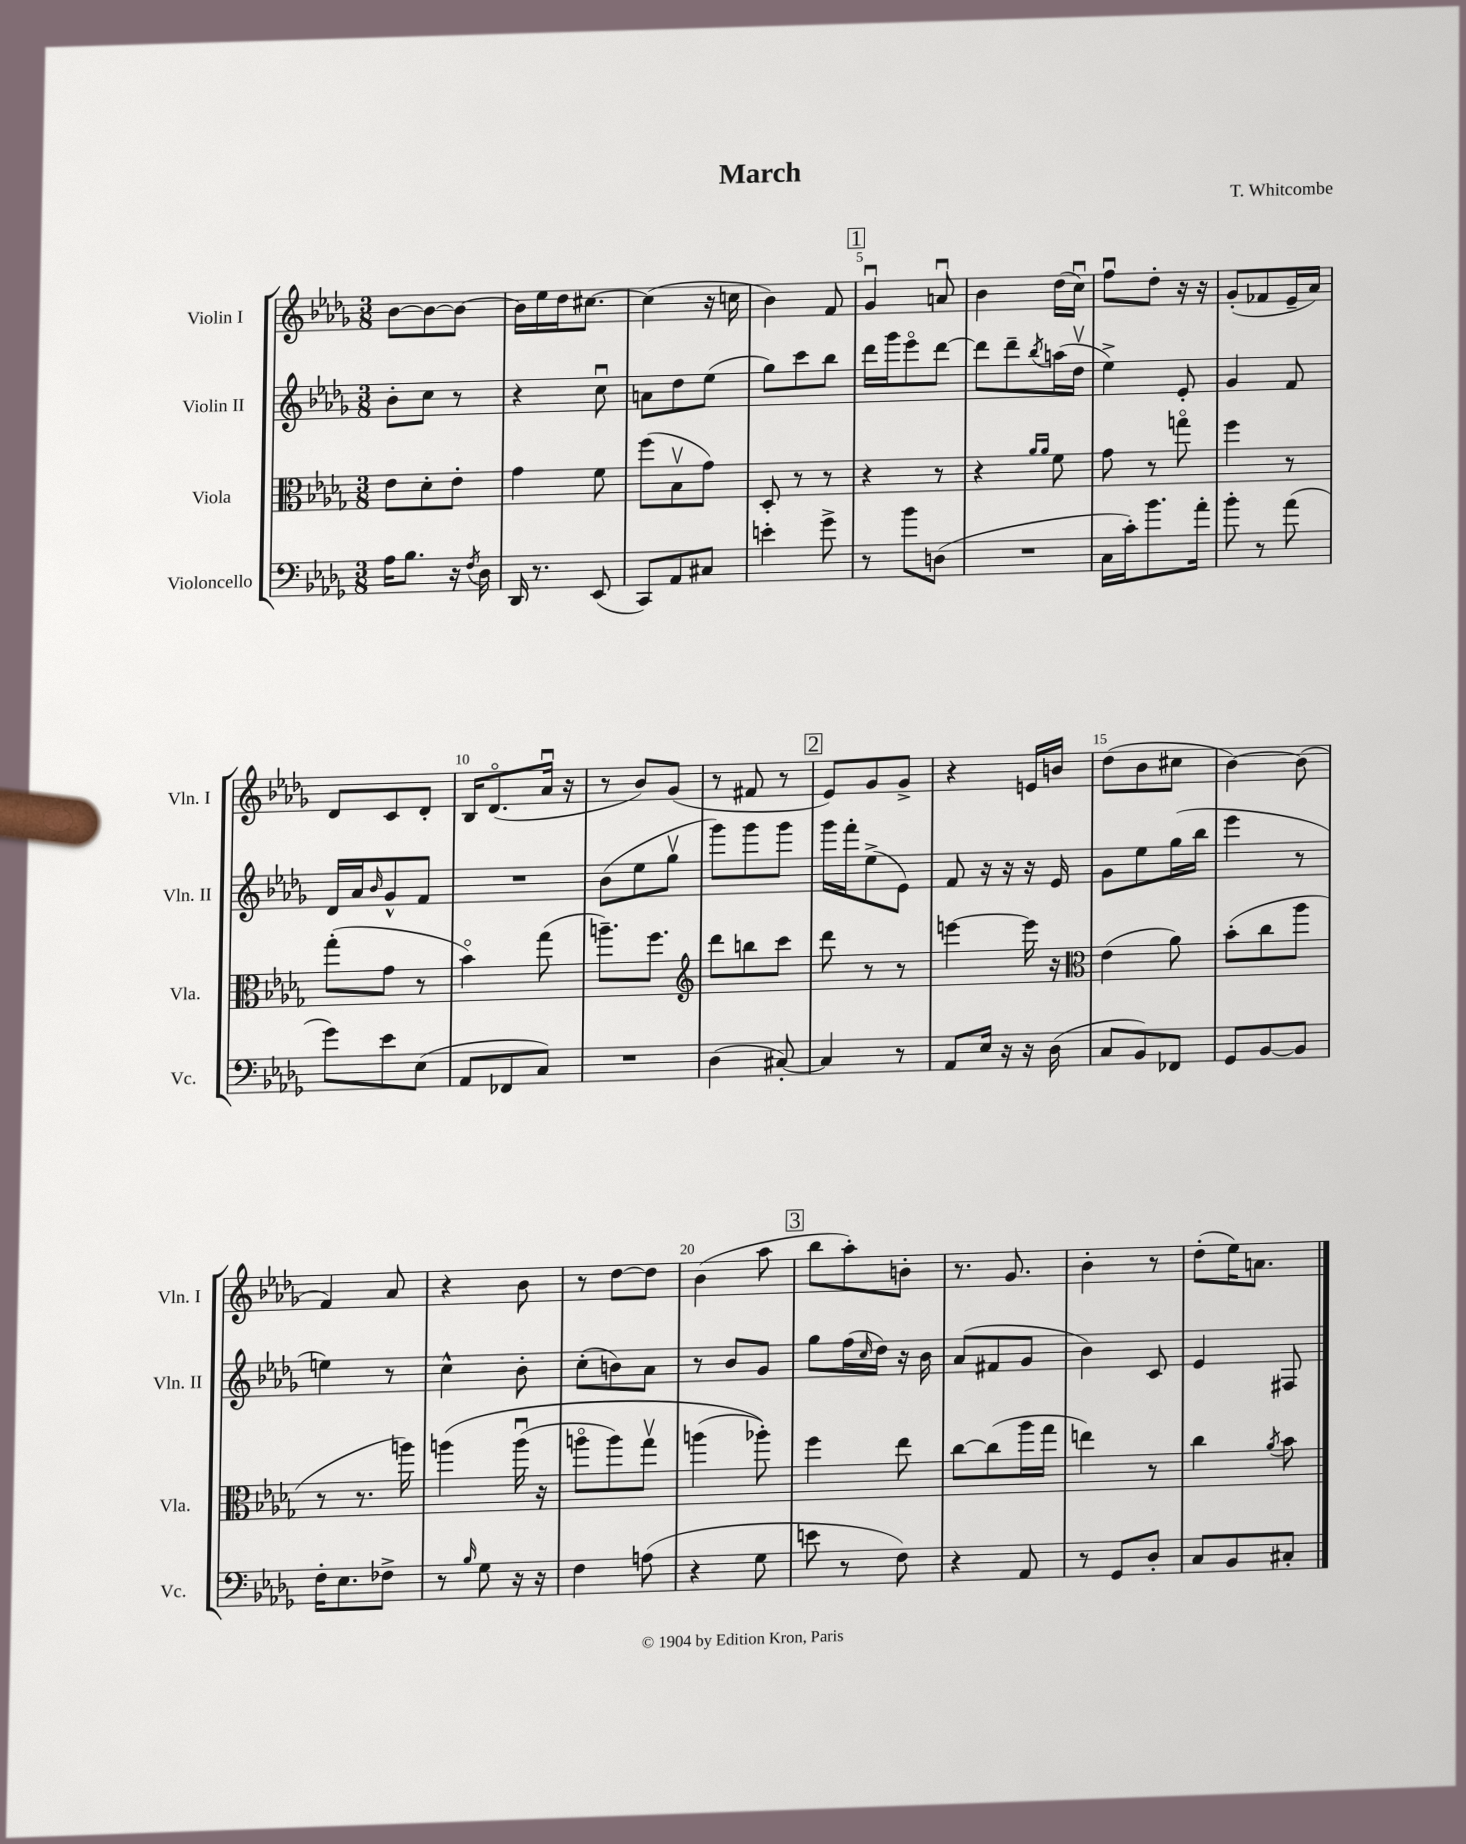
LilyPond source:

\header { title = "March" composer = "T. Whitcombe" }
<<
\new StaffGroup <<
\new Staff = "s0" \with { instrumentName = "Violin I" shortInstrumentName = "Vln. I" } {
    \clef treble \key des \major \numericTimeSignature \time 3/8
    bes'8~ bes'8~ bes'8~ |
    bes'16 ees''16 des''16 cis''8.~ |
    cis''4( r16 c''16 |
    bes'4) f'8 |
    \mark \markup { \box "1" } ges'4\downbow a'8\downbow |
    bes'4 des''16( c''16\downbow) |
    f''8\downbow des''8-. r16 r16 |
    ges'8-.( fes'8 ees'16-- aes'16) |
    des'8 c'8 des'8-. |
    bes16 des'8.\flageolet( aes'16\downbow r16 |
    r8 bes'8) ges'8( |
    r8 fis'8 r8 |
    \mark \markup { \box "2" } ees'8) ges'8 ges'8-> |
    r4 e'16 b'16 |
    des''8( bes'8 cis''8 |
    bes'4~) bes'8( |
    f'4) aes'8 |
    r4 bes'8 |
    r8 des''8~ des''8 |
    bes'4( aes''8 |
    \mark \markup { \box "3" } bes''8 aes''8-.) b'8-. |
    r8. ges'8. |
    bes'4-. r8 |
    des''8-.( ees''16) a'8. \bar "|." |
}
\new Staff = "s1" \with { instrumentName = "Violin II" shortInstrumentName = "Vln. II" } {
    \clef treble \key des \major \numericTimeSignature \time 3/8
    bes'8-. c''8 r8 |
    r4 c''8\downbow |
    a'8 des''8 ees''8( |
    ges''8) c'''8 bes''8 |
    \mark \markup { \box "1" } des'''16 ges'''16 ees'''8\flageolet des'''8~ |
    des'''8 des'''8-- \acciaccatura { bes''8 } a''16( des''16\upbow |
    ees''4->) ees'8-. |
    ges'4 f'8 |
    des'16 aes'16 \grace { bes'16 } ges'8-^ f'8 |
    R4. |
    bes'8( ees''8 ges''8\upbow |
    ges'''8) ges'''8 ges'''8 |
    \mark \markup { \box "2" } ges'''16 f'''16-. ees''8->( ees'8) |
    f'8 r16 r16 r16 ees'16 |
    ges'8 ees''8 ges''16( bes''16 |
    ees'''4 r8 |
    e''4) r8 |
    c''4-^ bes'8-. |
    c''8-.( b'8) aes'8 |
    r8 bes'8 ges'8 |
    \mark \markup { \box "3" } ges''8 f''16( \grace { c''16 } des''16) r16 bes'16 |
    aes'8( fis'8 ges'8 |
    bes'4) c'8 |
    ees'4 fis8 \bar "|." |
}
\new Staff = "s2" \with { instrumentName = "Viola" shortInstrumentName = "Vla." } {
    \clef alto \key des \major \numericTimeSignature \time 3/8
    ees'8 des'8-. ees'8-. |
    ges'4 f'8 |
    f''8( bes8\upbow ges'8) |
    des8-. r8 r8 |
    \mark \markup { \box "1" } r4 r8 |
    r4 \grace { aes'16 aes'16 } f'8 |
    ges'8 r8 g''8\flageolet |
    f''4 r8 |
    ges''8-.( ges'8 r8 |
    bes'4\flageolet) ges''8( |
    a''8.--) f''8. |
    \clef treble des'''8 b''8 c'''8 |
    \mark \markup { \box "2" } des'''8 r8 r8 |
    e'''4~ e'''16 r16 |
    \clef alto ees'4( aes'8) |
    bes'8-.( c''8 aes''8 |
    r8 r8. a''16) |
    a''4\( a''16\downbow( r16 |
    a''8\flageolet a''8) ges''8\upbow |
    a''4( aes''8-.)\) |
    \mark \markup { \box "3" } f''4 ees''8 |
    c''8~ c''8( aes''16 ges''16 |
    e''4) r8 |
    c''4 \acciaccatura { aes'8 } bes'8 \bar "|." |
}
\new Staff = "s3" \with { instrumentName = "Violoncello" shortInstrumentName = "Vc." } {
    \clef bass \key des \major \numericTimeSignature \time 3/8
    aes16 bes8. r16 \acciaccatura { f8 } des16 |
    des,16 r8. ees,8( |
    c,8) aes,8 cis8 |
    e'4-. ges'8-> |
    \mark \markup { \box "1" } r8 bes'8 d8( |
    R4. |
    c16 c'16-.) bes'8. aes'16-. |
    bes'8-. r8 aes'8( |
    ges'8) ees'8 ees8( |
    aes,8 fes,8 c8) |
    R4. |
    des4( cis8~-.) |
    \mark \markup { \box "2" } cis4 r8 |
    aes,8 ees16 r16 r16 des16( |
    c8 bes,8) fes,8 |
    ges,8 bes,8~ bes,8 |
    f16-. ees8. fes8-> |
    r8 \grace { bes16 } ges8 r16 r16 |
    f4 a8( |
    r4 ges8 |
    \mark \markup { \box "3" } e'8 r8 f8) |
    r4 aes,8 |
    r8 ges,8 des8-. |
    c8 bes,8 cis8-. \bar "|." |
}
>>
>>
\layout { \context { \Score \override BarNumber.break-visibility = ##(#f #t #t) barNumberVisibility = #(every-nth-bar-number-visible 5) } }
